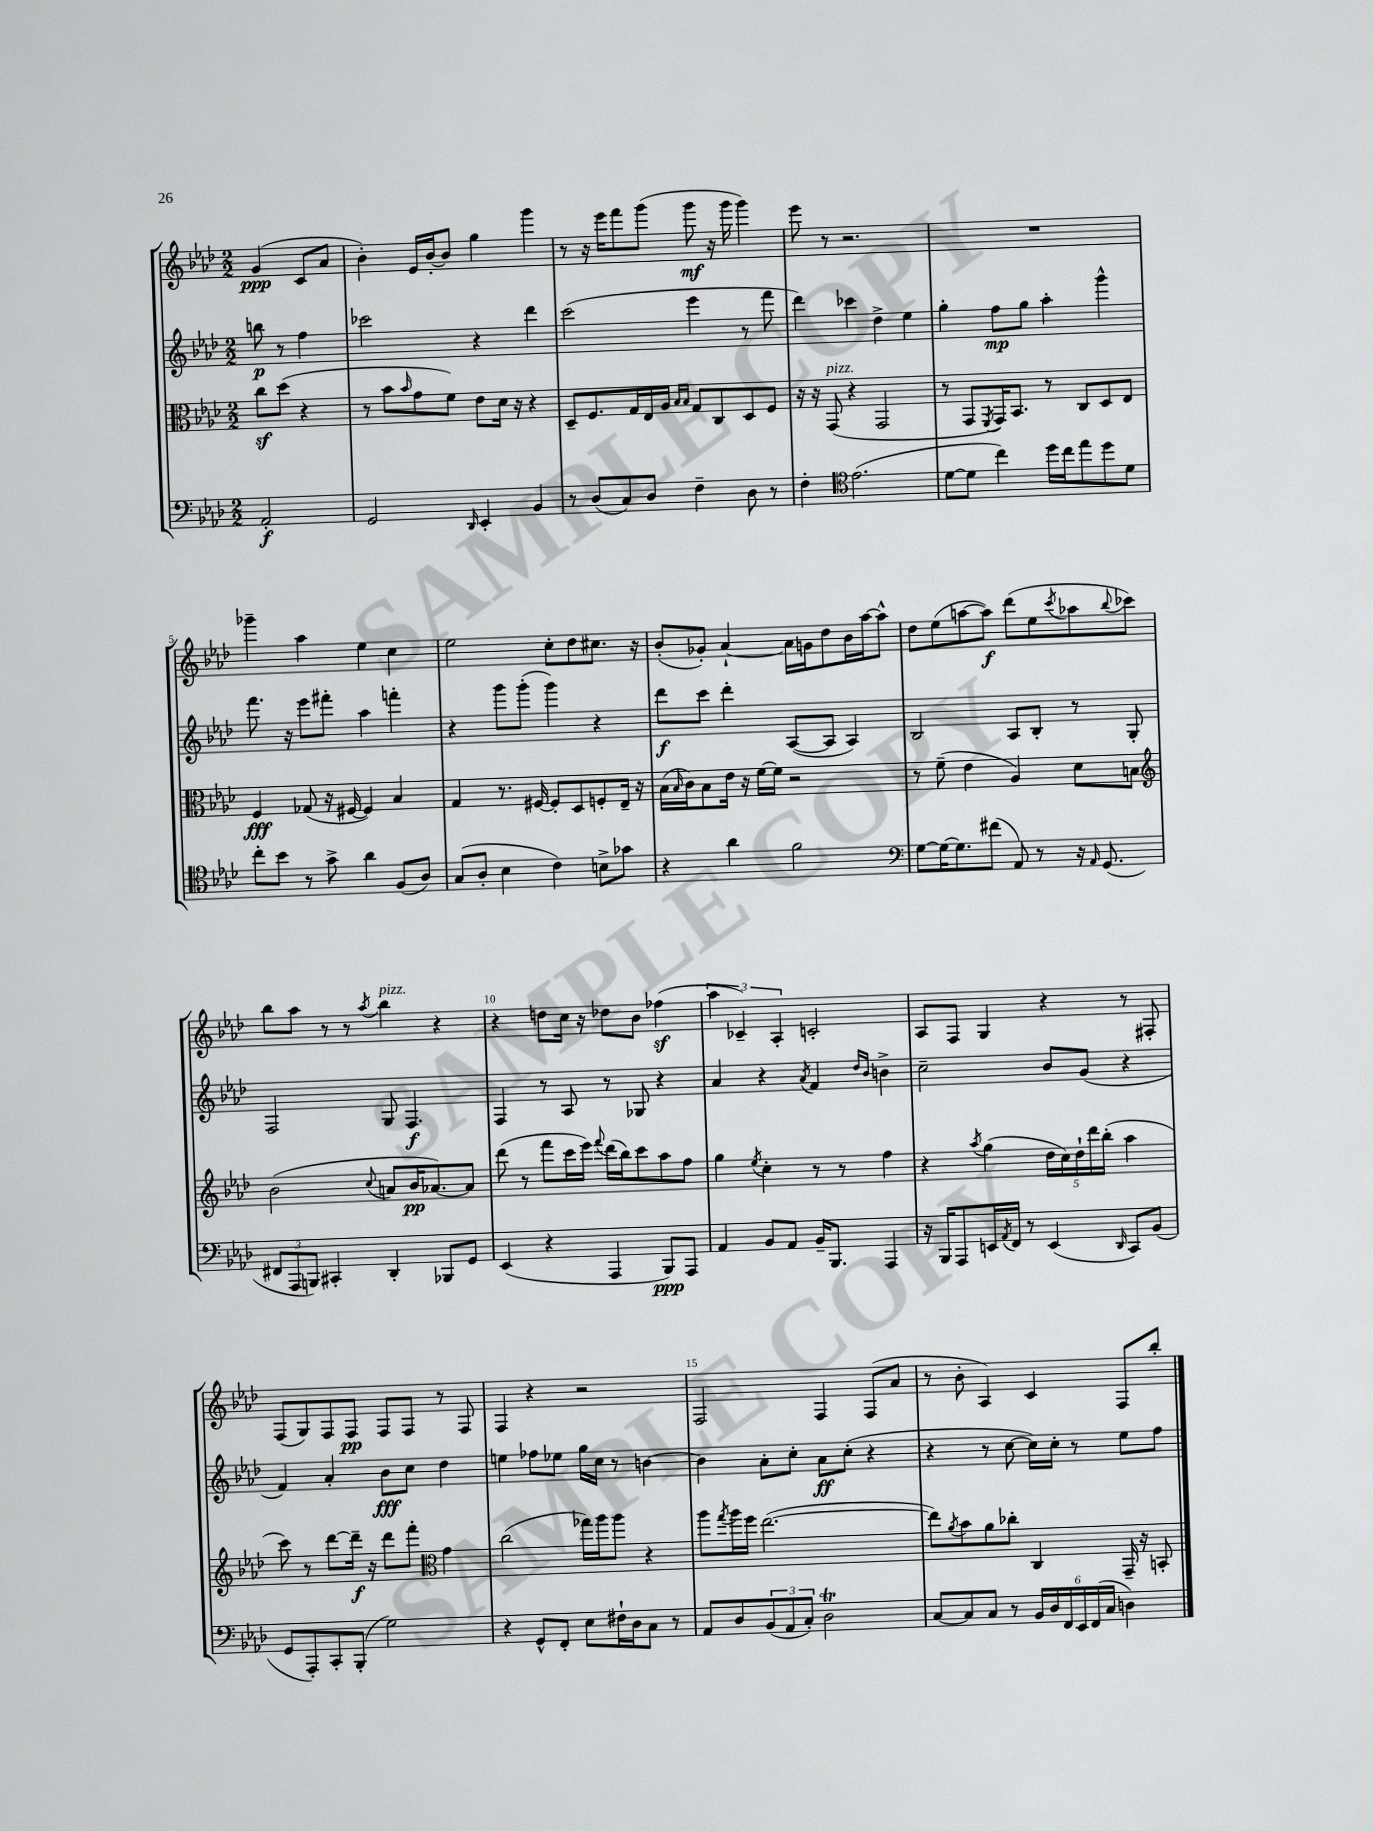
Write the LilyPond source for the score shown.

<<
\new StaffGroup <<
\new Staff = "s0" {
    \clef treble \key aes \major \numericTimeSignature \time 2/2 \partial 2
    g'4\ppp( c'8 aes'8 |
    bes'4-.) ees'16 bes'16~-. bes'8 g''4 g'''4 |
    r8 r16 ees'''16 f'''8 g'''8( g'''8\mf r16 g'''16 g'''4) |
    ees'''8 r8 r2. |
    R1 |
    ges'''4-- aes''4 ees''4 c''4 |
    ees''2 c''8-. des''8 cis''8. r16 |
    bes'8-.( ges'8-.) aes'4~-! aes'16 g'16 des''8 bes'16 aes''16~ aes''8-^ |
    des''8 ees''8( a''8~ a''8\f) des'''8( ees''8 \acciaccatura { c'''8 } aes''8 \appoggiatura { bes''8 } ces'''8) |
    bes''8 aes''8 r8 r8 \acciaccatura { aes''8 } bes''4^\markup { \italic "pizz." } r4 |
    r4 d''8 c''16 r16 des''8 bes'8 fes''4\sf( |
    \tuplet 3/2 { aes''4 ces'4--) aes4-. } c'2-. |
    aes8 f8 g4 r4 r8 fis8-. |
    f8( g8) f8 f8\pp f8 f8 r8 f8 |
    f4 r4 r2 |
    f2 f4 f8( aes'8 |
    r8 bes'8-. aes4) c'4 f8 bes''8-. \bar "|." |
}
\new Staff = "s1" {
    \clef treble \key aes \major \numericTimeSignature \time 2/2 \partial 2
    b''8\p r8 f''4 |
    ces'''2 r4 des'''4 |
    c'''2( ees'''4 r8 f'''8 |
    des'''4) ces'''4 des''4-> ees''4 |
    g''4-. f''8\mp g''8 aes''4-. g'''4-^ |
    f'''8. r16 ees'''8 fis'''8-. aes''4 f'''4-. |
    r4 g'''8 g'''8-.( g'''4) r4 |
    des'''8\f c'''8 des'''4-. aes8~( aes8 aes4) |
    bes2 aes8 bes8-. r8 g8-. |
    f2 g8 f4.\f |
    f4 r8 aes8 r8 ges8 r4 |
    aes'4 r4 \acciaccatura { aes'8 } f'4 \grace { des''16 bes'16 } b'4-> |
    c''2-- bes'8 g'8( r4 |
    f'4) aes'4-. bes'8\fff c''8 des''4 |
    e''4 fes''8 ees''8 g''16 c''16 r8 b'4~ |
    b'4 aes'8-. c''8-. aes'8\ff c''8-.( r4 |
    r4 r8 c''8~ c''16) c''16-. r8 ees''8 f''8 \bar "|." |
}
\new Staff = "s2" {
    \clef alto \key aes \major \numericTimeSignature \time 2/2 \partial 2
    c''8\sf des''8( r4 |
    r8 bes'8 \grace { bes'16 } g'8 f'8) ees'8 des'16 r16 r4 |
    des8-- f8. g16 ees16 aes16 \grace { bes16 bes16 } g8 c8 des8 f8 |
    r16 r16 g,8^\markup { \italic "pizz." }( r4 g,2 |
    r8 g,8 \acciaccatura { f,8 } g,16) bes,8. r8 c8 des8 ees8 |
    f4\fff ges8( r16 fis16~ fis4) bes4 |
    g4 r8. fis16~ fis8-. des8 f8-. ees16-- r16 |
    bes16( \grace { bes16 } c'16) bes8 ees'16 r16 f'16~ f'16 r2 |
    r8 f'8--( ees'4 aes4) des'8 b8 |
    \clef treble bes'2( \appoggiatura { c''8 } a'8 bes'16\pp aes'8.~) aes'8 |
    des'''8( r8 f'''8 c'''16 ees'''16) \appoggiatura { f'''8 } des'''16( bes''16) c'''8 aes''8 f''8 |
    g''4 \acciaccatura { ees''8 } c''4-. r8 r8 f''4 |
    r4 \acciaccatura { aes''8 } g''4( \tuplet 5/4 { des''16 c''16) des''16-! des'''16 bes''16-.( } aes''4 |
    c'''8) r8 des'''8~ des'''16--\f r16 des'''8 f'''8-. \clef alto g'4 |
    c''2( ges''16) aes''16 aes''8 r4 |
    aes''8 \acciaccatura { g''8 } aes''16 f''16 ees''2.~( |
    ees''8) \acciaccatura { aes'8 } bes'8 aes'8 ces''8-. c4 g,16-- r16 b,8-. \bar "|." |
}
\new Staff = "s3" {
    \clef bass \key aes \major \numericTimeSignature \time 2/2 \partial 2
    aes,2-.\f |
    g,2 \grace { des,16 } ees,4-. bes,4 |
    r8 des8( c8) des8 f4-- des8 r8 |
    f4-. \clef tenor ees'2.( |
    des'8~ des'8 c''4) des''16 c''16 ees''8 des''8 des'8 |
    c''8-. bes'8 r8 g'8-> aes'4 f8( aes8) |
    g8( aes8-. bes4 c'4) b8-> ges'8 |
    r4 aes'4 f'2 |
    \clef bass g8~ g16~ g8. fis'8( aes,8) r8 r16 \grace { aes,16 } g,8.( |
    \tuplet 3/2 { fis,8 aes,,8 b,,8) } cis,4-. des,4-. bes,,8 g,8 |
    ees,4( r4 aes,,4 bes,,8\ppp) aes,,8 |
    aes,4 bes,8 aes,8 bes,16-- bes,,8. aes,,4 |
    r16 bes,,16 aes,,8 e,16 \acciaccatura { aes,8 } f,16 r8 e,4( \grace { des,16 } c,8) bes,8( |
    g,8 aes,,8-.) c,8-. bes,,8-.( g2) |
    r4 g,8-^ f,8-. ees8 fis16-! des16 c8 r8 |
    aes,8 des8 \tuplet 3/2 { bes,8( aes,8 c8-.) } des2\trill |
    c8~ c8 c8 r8 \tuplet 6/4 { bes,16 des16 f,16 ees,16 f,16( c16 } d4) \bar "|." |
}
>>
>>
\layout { \context { \Score \override BarNumber.break-visibility = ##(#f #t #t) barNumberVisibility = #(every-nth-bar-number-visible 5) } }
